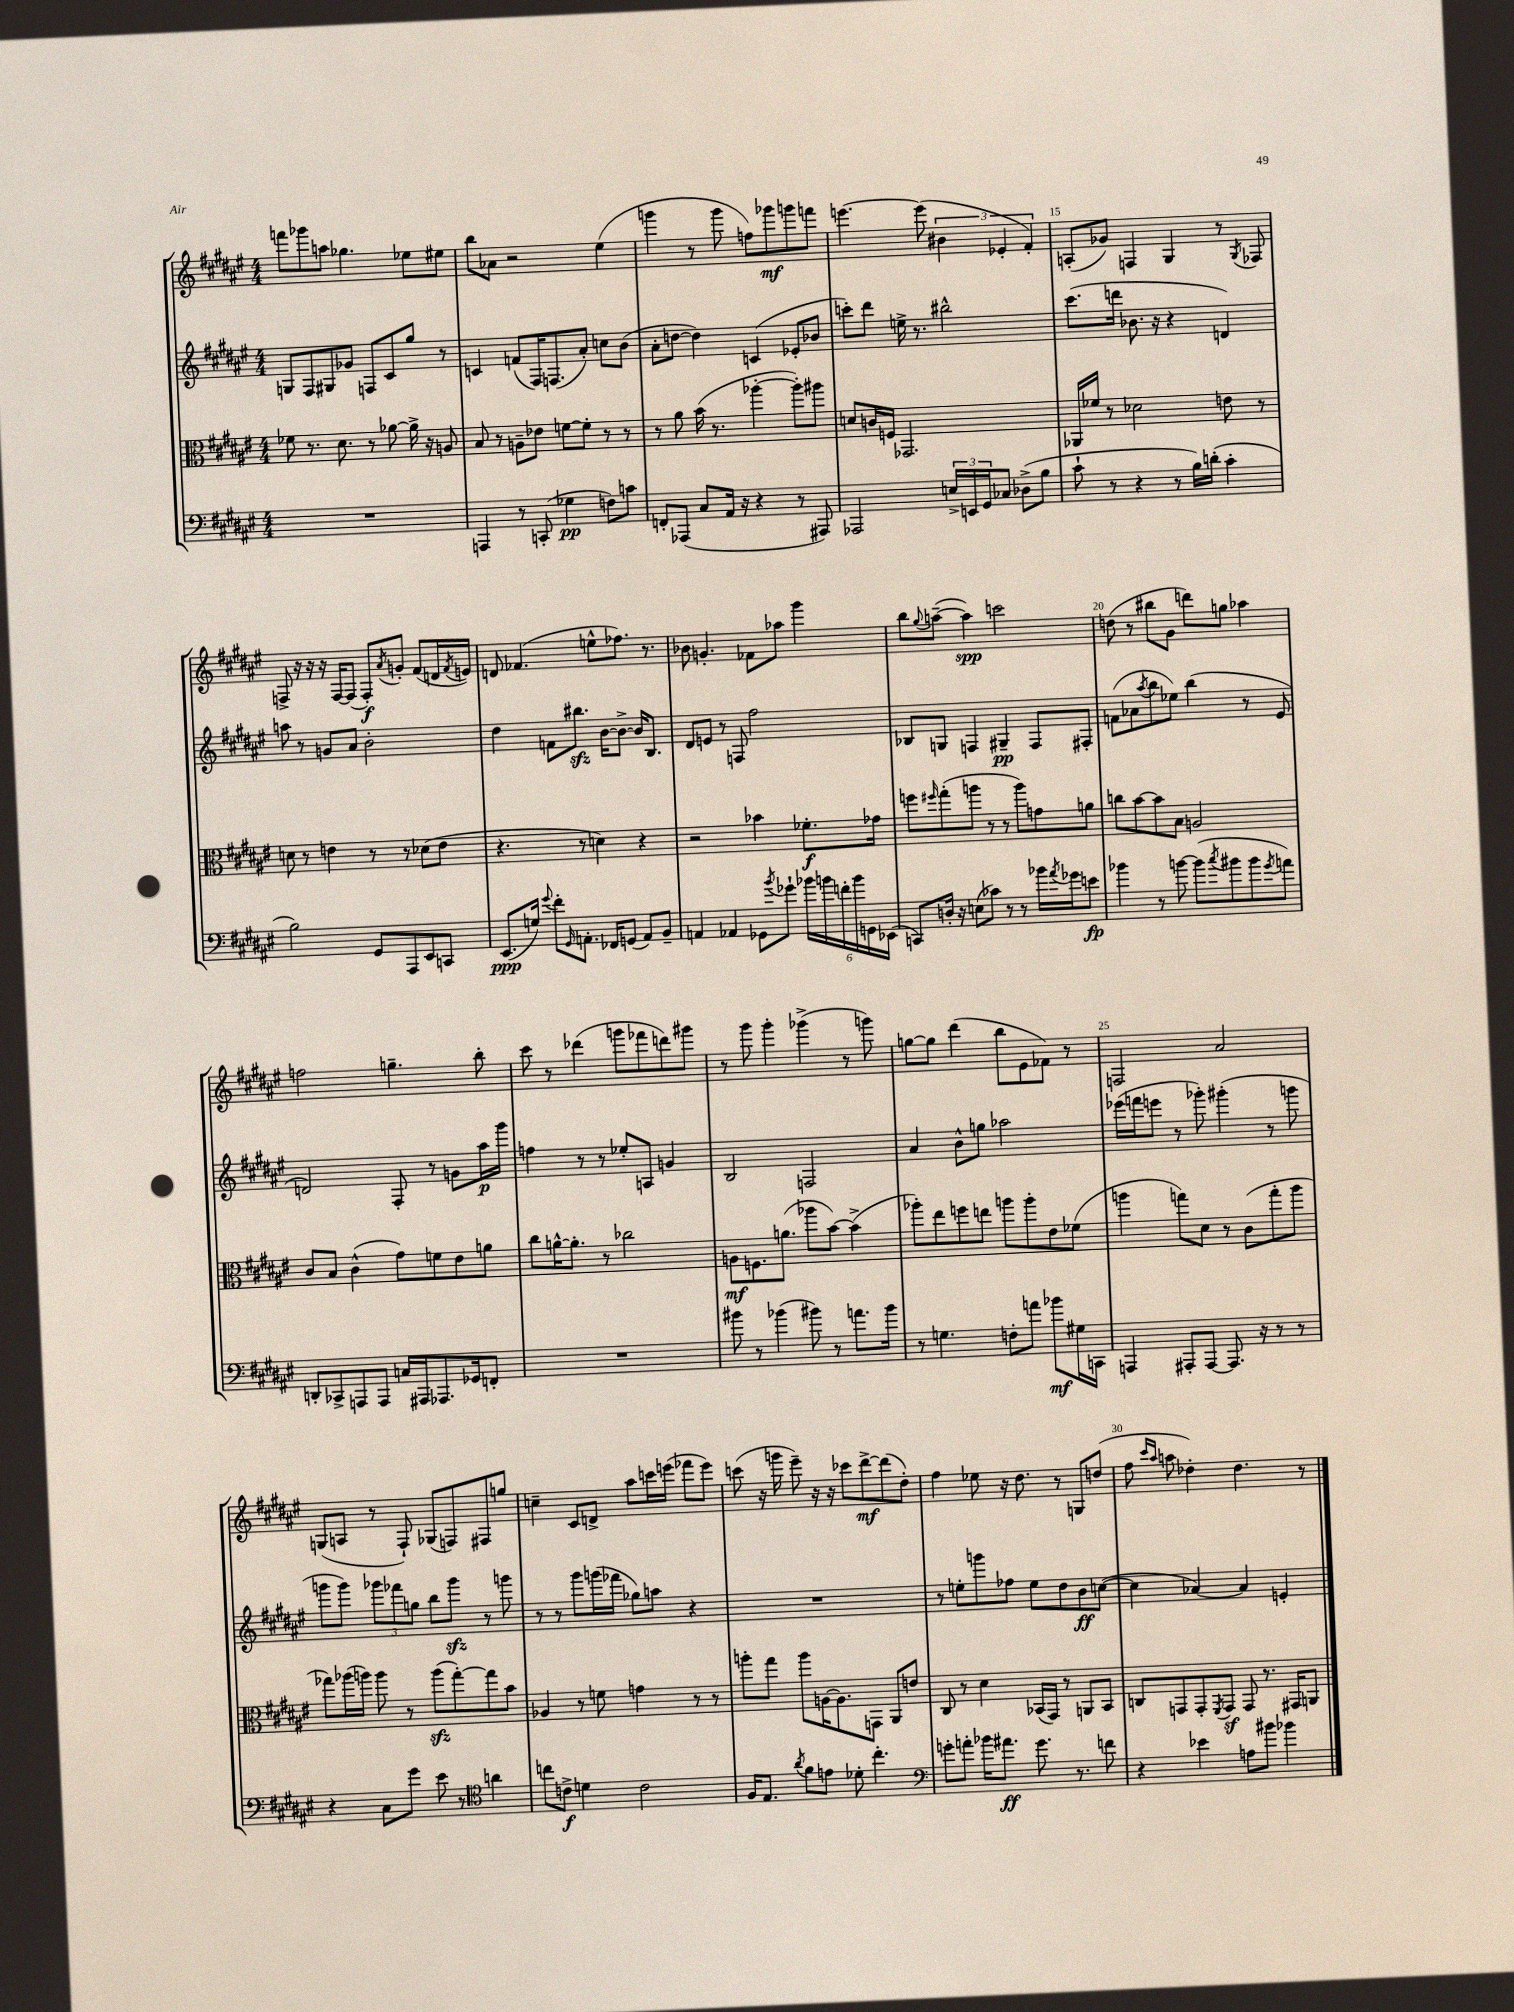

**kern	**dynam	**kern	**dynam	**kern	**dynam	**kern	**dynam
*part4	*part4	*part3	*part3	*part2	*part2	*part1	*part1
*staff4	*staff4	*staff3	*staff3	*staff2	*staff2	*staff1	*staff1
*clefF4	*	*clefC3	*	*clefG2	*	*clefG2	*
*k[f#c#g#d#a#e#]	*	*k[f#c#g#d#a#e#]	*	*k[f#c#g#d#a#e#]	*	*k[f#c#g#d#a#e#]	*
*M4/4	*	*M4/4	*	*M4/4	*	*M4/4	*
=11	=11	=11	=11	=11	=11	=11	=11
1r	.	8f-X\	.	8Gn/L	.	8fffn\L	.
.	.	8.r	.	8F#/	.	8ggg-X\	.
.	.	.	.	8G#X/	.	8aan\J	.
.	.	8.d#\	.	.	.	.	.
.	.	.	.	8g-X/J	.	4.gg-X\	.
.	.	8r	.	8Fn/L	.	.	.
.	.	[8a-X\	.	8c#/	.	.	.
.	.	16a-^\]	.	8gg#/J	.	8ee-X\L	.
.	.	16r	.	.	.	.	.
.	.	8An/	.	8r	.	8ee#X\J	.
=12	=12	=12	=12	=12	=12	=12	=12
4AAAn/	.	8B/	.	4cn/	.	8bb\L	.
.	.	8r	.	.	.	8a-X\J	.
8r	.	8An~\L	.	(8fn/L	.	2r	.
(8CCn'/	.	8e-X\J	.	16F#/K)	.	.	.
.	.	.	.	(8.Fn/	.	.	.
4G-X\	pp	[8fn\L	.	.	.	.	.
.	.	8f'\J]	.	8a#'/J)	.	.	.
8Fn\L)	.	8r	.	8ccn\L	.	(4ee#\	.
8cn\J	.	8r	.	(8b\J	.	.	.
=13	=13	=13	=13	=13	=13	=13	=13
8FFn'/L	.	8r	.	8a#'\L	.	4gggn\	.
(8AAA-X/J	.	8a#\	.	[8ddn\J	.	.	.
8C#/L	.	(16b\	.	4dd\])	.	8r	.
.	.	8.r	.	.	.	.	.
16AA#/Jk	.	.	.	.	.	8ggg\	.
16r	.	.	.	.	.	.	.
4r	.	[4aa-X'\	.	(4cn/	.	8ffn\L)	.
.	.	.	.	.	.	8ggg-X\	mf
8r	.	8aa-'\L])	.	8e-X'/L	.	8gggn\	.
8AAA#X/)	.	8aa#X\J	.	8b-X/J	.	8fffn\J	.
=14	=14	=14	=14	=14	=14	=14	=14
2AAA-X/	.	8dn/L	.	8cccn'\L)	.	[4.eeen\	.
.	.	16cn/L	.	8ddd#\J	.	.	.
.	.	16Fn/JJ	.	.	.	.	.
.	.	2.GG-X/	.	16een^\	.	.	.
.	.	.	.	8.r	.	.	.
.	.	.	.	.	.	(8eee\]	.
24En^/LL	.	.	.	2bb#X^^\	.	6b#X\	.
24EEn/	.	.	.	.	.	.	.
24GG#/J	.	.	.	.	.	.	.
8C-X/J	.	.	.	.	.	.	.
.	.	.	.	.	.	6e-X'/	.
(8D-X^\L	.	.	.	.	.	.	.
.	.	.	.	.	.	6f#'/)	.
8B\J	.	.	.	.	.	.	.
=15	=15	=15	=15	=15	=15	=15	=15
8c#`\	.	16AA-X/LL	.	(8.ccc#\L	.	(8An'/L	.
.	.	16f-X/JJ	.	.	.	.	.
8r	.	8r	.	.	.	8g-X/J)	.
.	.	.	.	16dddn\Jk	.	.	.
4r	.	2d-X\	.	8.b-X\	.	4Fn/	.
.	.	.	.	16r	.	.	.
8r	.	.	.	4r	.	4G#/	.
16B\LL)	.	.	.	.	.	.	.
(16dn'\JJ	.	.	.	.	.	.	.
4c#'\	.	8en\	.	4dn/)	.	8r	.
.	.	.	.	.	.	8qG#/	.
.	.	8r	.	.	.	8F-X/	.
!!LO:LB:g=z
=16	=16	=16	=16	=16	=16	=16	=16
2B\)	.	8dn\	.	8aan\	.	8Fn^/	.
.	.	8r	.	8r	.	16r	.
.	.	.	.	.	.	16r	.
.	.	4en\	.	8gn/L	.	16r	.
.	.	.	.	.	.	[16F/KL	.
.	.	.	.	8a#/J	.	(8F/J]	.
8GG#/L	.	8r	.	2b'\	.	8F'/L)	f
.	.	.	.	.	.	8qa#/	.
8AAA#/	.	8r	.	.	.	8gn'/J	.
8EE#/	.	(8d-X\L	.	.	.	(8f#/L	.
8CCn/J	.	8e\J	.	.	.	16dn/L	.
.	.	.	.	.	.	8qf#/	.
.	.	.	.	.	.	16en/JJ)	.
=17	=17	=17	=17	=17	=17	=17	=17
(8.EE#/L	ppp	4.r	.	4dd#\	.	8dn/	.
.	.	.	.	.	.	(4.f-X/	.
16Gn/Jk)	.	.	.	.	.	.	.
8qqg#/	.	.	.	.	.	.	.
8f#'\L	.	.	.	8fn\L	.	.	.
16qqGG#/	.	.	.	.	.	.	.
8.AAn'\J	.	8r	.	8.bb#Xzz\J	.	.	.
.	.	4dn\)	.	.	.	8een^^\L	.
16FF-X/KL	.	.	.	[16b\KL	.	.	.
(8GGn/J	.	.	.	8b^\J_	.	8.ff-X\J)	.
8AA/L)	.	4r	.	16b/KL]	.	.	.
.	.	.	.	8.B/J	.	8.r	.
8BB~/J	.	.	.	.	.	.	.
=18	=18	=18	=18	=18	=18	=18	=18
4AAn/	.	2r	.	8d#/L	.	8b-X\	.
.	.	.	.	8en/J	.	4.gn'/	.
4AA-X/	.	.	.	8r	.	.	.
.	.	.	.	8Fn/	.	.	.
8GG-X\L	.	4b-X\	.	2ff#\	.	8f-X\L	.
8qb/	.	.	.	.	.	.	.
8g-X`\J	.	.	.	.	.	8aa-X\J	.
24b-X\LL	.	8.f-X'\L	f	.	.	4ggg#\	.
24bn\	.	.	.	.	.	.	.
24fn'\	.	.	.	.	.	.	.
24b\	.	.	.	.	.	.	.
24GGn\	.	.	.	.	.	.	.
.	.	16g-X\Jk	.	.	.	.	.
(24EE-X\JJ	.	.	.	.	.	.	.
=19	=19	=19	=19	=19	=19	=19	=19
8CCn/L)	.	8ffn\L	.	8B-X/L	.	8bb\L	.
.	.	16qqff#X/	.	.	.	8qqgg#/	.
16Dn'/Jk	.	(8gg#'\	.	8Gn/J	.	([8aan~\J	.
16r	.	.	.	.	.	.	.
(8En\L	.	8aan\J	.	4Fn/	.	4aa\])	spp
8c-X\J)	.	8r	.	.	.	.	.
8r	.	8r	.	4G#X~/	pp	2cccn\	.
8r	.	8aa\L)	.	.	.	.	.
16b-X\LL	.	8gn\	.	8F/L	.	.	.
8qa#/	.	.	.	.	.	.	.
16g-X\J	.	.	.	.	.	.	.
8en\J	fp	8an\J	.	8F#X'/J	.	.	.
=20	=20	=20	=20	=20	=20	=20	=20
4b-X\	.	8ccn\L	.	(8fn\L	.	(8ddn\	.
.	.	[8b\	.	8a-X\	.	8r	.
.	.	.	.	8qaa#/	.	.	.
8r	.	8b\]	.	8bb\	.	8bb#X\L	.
[8bn\	.	8B\J	.	8ee-X\J)	.	8g#\J	.
(8b\L]	.	2An/	.	(4bb\	.	8dddn\L)	.
8qcc#/	.	.	.	.	.	.	.
8b#X\	.	.	.	.	.	8ggn\J	.
8b#\	.	.	.	8r	.	4aa-X\	.
8qg#/	.	.	.	.	.	.	.
8an\J)	.	.	.	8e#/	.	.	.
!!LO:LB:g=z
=21	=21	=21	=21	=21	=21	=21	=21
8DDn'/L	.	8c#/L	.	2dn/)	.	2ffn\	.
8CC-X^/	.	8B/J	.	.	.	.	.
8AAAn/	.	(4c#^^\	.	.	.	.	.
8AAA/J	.	.	.	.	.	.	.
16Cn/LL	.	8g#\L)	.	8F#'/	.	4.ggn~\	.
16AAA#X/J	.	.	.	.	.	.	.
8.AAA-X/	.	8fn\	.	8r	.	.	.
.	.	8e#\	.	8gn\L	.	.	.
16GG-X/k	.	.	.	.	.	.	.
8FFn'/J	.	8an\J	.	16aa#\L	p	8bb'\	.
.	.	.	.	16ggg#\JJ	.	.	.
=22	=22	=22	=22	=22	=22	=22	=22
1r	.	8cc#\L	.	4ffn\	.	8ccc#\	.
.	.	[16an^^\K	.	.	.	8r	.
.	.	8.a'\J]	.	.	.	.	.
.	.	.	.	8r	.	(4ddd-X\	.
.	.	8r	.	8r	.	.	.
.	.	2cc-X\	.	8ee-X'/L	.	8gggn\L	.
.	.	.	.	8An/J	.	8fff-X\	.
.	.	.	.	4gn/	.	8dddn\)	.
.	.	.	.	.	.	8ggg#X\J	.
=23	=23	=23	=23	=23	=23	=23	=23
8b#X\	.	8An\L	mf	2B/	.	8r	.
8r	.	8.Fn\	.	.	.	8ggg#\	.
(4b-X\	.	.	.	.	.	4ggg#'\	.
.	.	(8.an\J	.	.	.	.	.
8b#X\)	.	8aa-X\L	.	2Fn/	.	(4ggg-X^\	.
8r	.	[8b\J)	.	.	.	.	.
8.an\L	.	(4b^\]	.	.	.	8r	.
.	.	.	.	.	.	8gggn\)	.
16b#\Jk	.	.	.	.	.	.	.
=24	=24	=24	=24	=24	=24	=24	=24
8r	.	8aa-X'\L)	.	4a#/	.	[8ggn\L	.
4.Gn\	.	8ee#\	.	.	.	8gg\J]	.
.	.	8ffn\	.	8b^^\L	.	(4ddd#\	.
.	.	8een\J	.	8ggn\J	.	.	.
8Fn'\L	.	8aan\L	.	2aa-X\	.	8bb\L	.
8an\J	.	8aa'\	.	.	.	8e#\	.
8b-X\L	mf	8e#\	.	.	.	8f-X\J)	.
16G#X\L	.	(8f-X\J	.	.	.	8r	.
16CCn\JJ	.	.	.	.	.	.	.
=25	=25	=25	=25	=25	=25	=25	=25
4AAAn/	.	4aan\	.	(16eee-X\LL	.	2Fn/	.
.	.	.	.	16fffn\J	.	.	.
.	.	.	.	8eeen\J	.	.	.
8AAA#X'/L	.	8ggn\L)	.	8r	.	.	.
[8AAA#/J	.	8d#\J	.	8ggg-X'\)	.	.	.
8.AAA#/]	.	8r	.	(4ggg#X'\	.	2a#/	.
.	.	(8c#\L	.	.	.	.	.
16r	.	.	.	.	.	.	.
8r	.	8gg'\	.	8r	.	.	.
8r	.	8aa\J	.	8gggn\	.	.	.
!!LO:LB:g=z
=26	=26	=26	=26	=26	=26	=26	=26
4r	.	8gg-X\L)	.	8gggn\L	.	(8Gn/L	.
.	.	(16aa-X\L	.	8ggg\J)	.	8An/J	.
.	.	16aan\JJ)	.	.	.	.	.
8C#\L	.	8aa\	.	12ggg-X\L	.	8r	.
.	.	.	.	12fff-X\	.	.	.
8g#\J	.	8r	.	.	.	8F#`/)	.
.	.	.	.	12ggn\J	.	.	.
8e#\	.	(8aazz\L	.	8bb\L	.	(8G-X/L	.
8r	.	[8gg-'\)	.	8ggg-zz\J	.	8Fn/)	.
*clefC4	*	*	*	*	*	*	*
4an\	.	8gg-\]	.	8r	.	8F#X/	.
.	.	8b\J	.	8gggn\	.	8ggn/J	.
=27	=27	=27	=27	=27	=27	=27	=27
8ccn\L	.	4A-X/	.	8r	.	4ccn~\	.
8cn^\J	f	.	.	8r	.	.	.
4dn\	.	8r	.	8ggg#\L	.	8c#/L	.
.	.	8fn\	.	(16gggn\L	.	8dn^/J	.
.	.	.	.	16fff-X\JJ	.	.	.
2c\	.	4gn\	.	8gg-X\L)	.	8aa#\L	.
.	.	.	.	8aan\J	.	16cccn\L	.
.	.	.	.	.	.	(16eeen\JJ	.
.	.	8r	.	4r	.	8fff-X\L	.
.	.	8r	.	.	.	8eee\J)	.
=28	=28	=28	=28	=28	=28	=28	=28
16F#/KL	.	8aan'\L	.	1r	.	(8cccn\	.
8.E#/J	.	.	.	.	.	.	.
.	.	8gg#\J	.	.	.	16r	.
.	.	.	.	.	.	16gggn\	.
8qa#/	.	.	.	.	.	.	.
8f#\L	.	8aa\L	.	.	.	8eee#~\)	.
8en\J	.	[16An\K	.	.	.	16r	.
.	.	8.A\]	.	.	.	16r	.
8d-X'\	.	.	.	.	.	8ccc-X\L	.
4.cc#'\	.	8GGn\J	.	.	.	[8ddd#^\	mf
.	.	8AA#/L	.	.	.	(8ddd#\]	.
.	.	8en/J	.	.	.	8dd#'\J)	.
=29	=29	=29	=29	=29	=29	=29	=29
*clefF4	*	*	*	*	*	*	*
8gn'\L	.	8C#/	.	8r	.	4ff#\	.
8an'\J	.	8r	.	8een'\L	.	.	.
16b-X\KL	.	4d#\	.	8gggn\	.	8ee-X\	.
8.a#X\J	ff	.	.	.	.	.	.
.	.	.	.	8ff-X\J	.	16r	.
.	.	.	.	.	.	8.dd#\	.
8.g\	.	(16BB-X/LL	.	8ee\L	.	.	.
.	.	16GG#/JJ)	.	.	.	.	.
.	.	8r	.	8dd#\	.	8r	.
8.r	.	.	.	.	.	.	.
.	.	8AAn/L	.	8b\	ff	8Gn/L	.
8fn\	.	8BB-/J	.	([8ccn\J	.	(8ddn/J	.
=30	=30	=30	=30	=30	=30	=30	=30
4r	.	8Cn/L	.	4cc\]	.	8ff#\	.
.	.	.	.	.	.	16qqccc#/LL	.
.	.	.	.	.	.	16qqaa#/JJ	.
.	.	8GGn/	.	.	.	8aan\	.
4e-X\	.	8GG'/	.	[4a-X/)	.	4dd-X'\)	.
.	.	8qFF#/	.	.	.	.	.
.	.	8GGz/J	.	.	.	.	.
8An\L	.	8GG/	.	4a-/]	.	4.dd-\	.
8b#X\J	.	8.r	.	.	.	.	.
4b-X\	.	.	.	4en'/	.	.	.
.	.	16GG#X/KL	.	.	.	.	.
.	.	8AAn/J	.	.	.	8r	.
==	==	==	==	==	==	==	==
*-	*-	*-	*-	*-	*-	*-	*-
